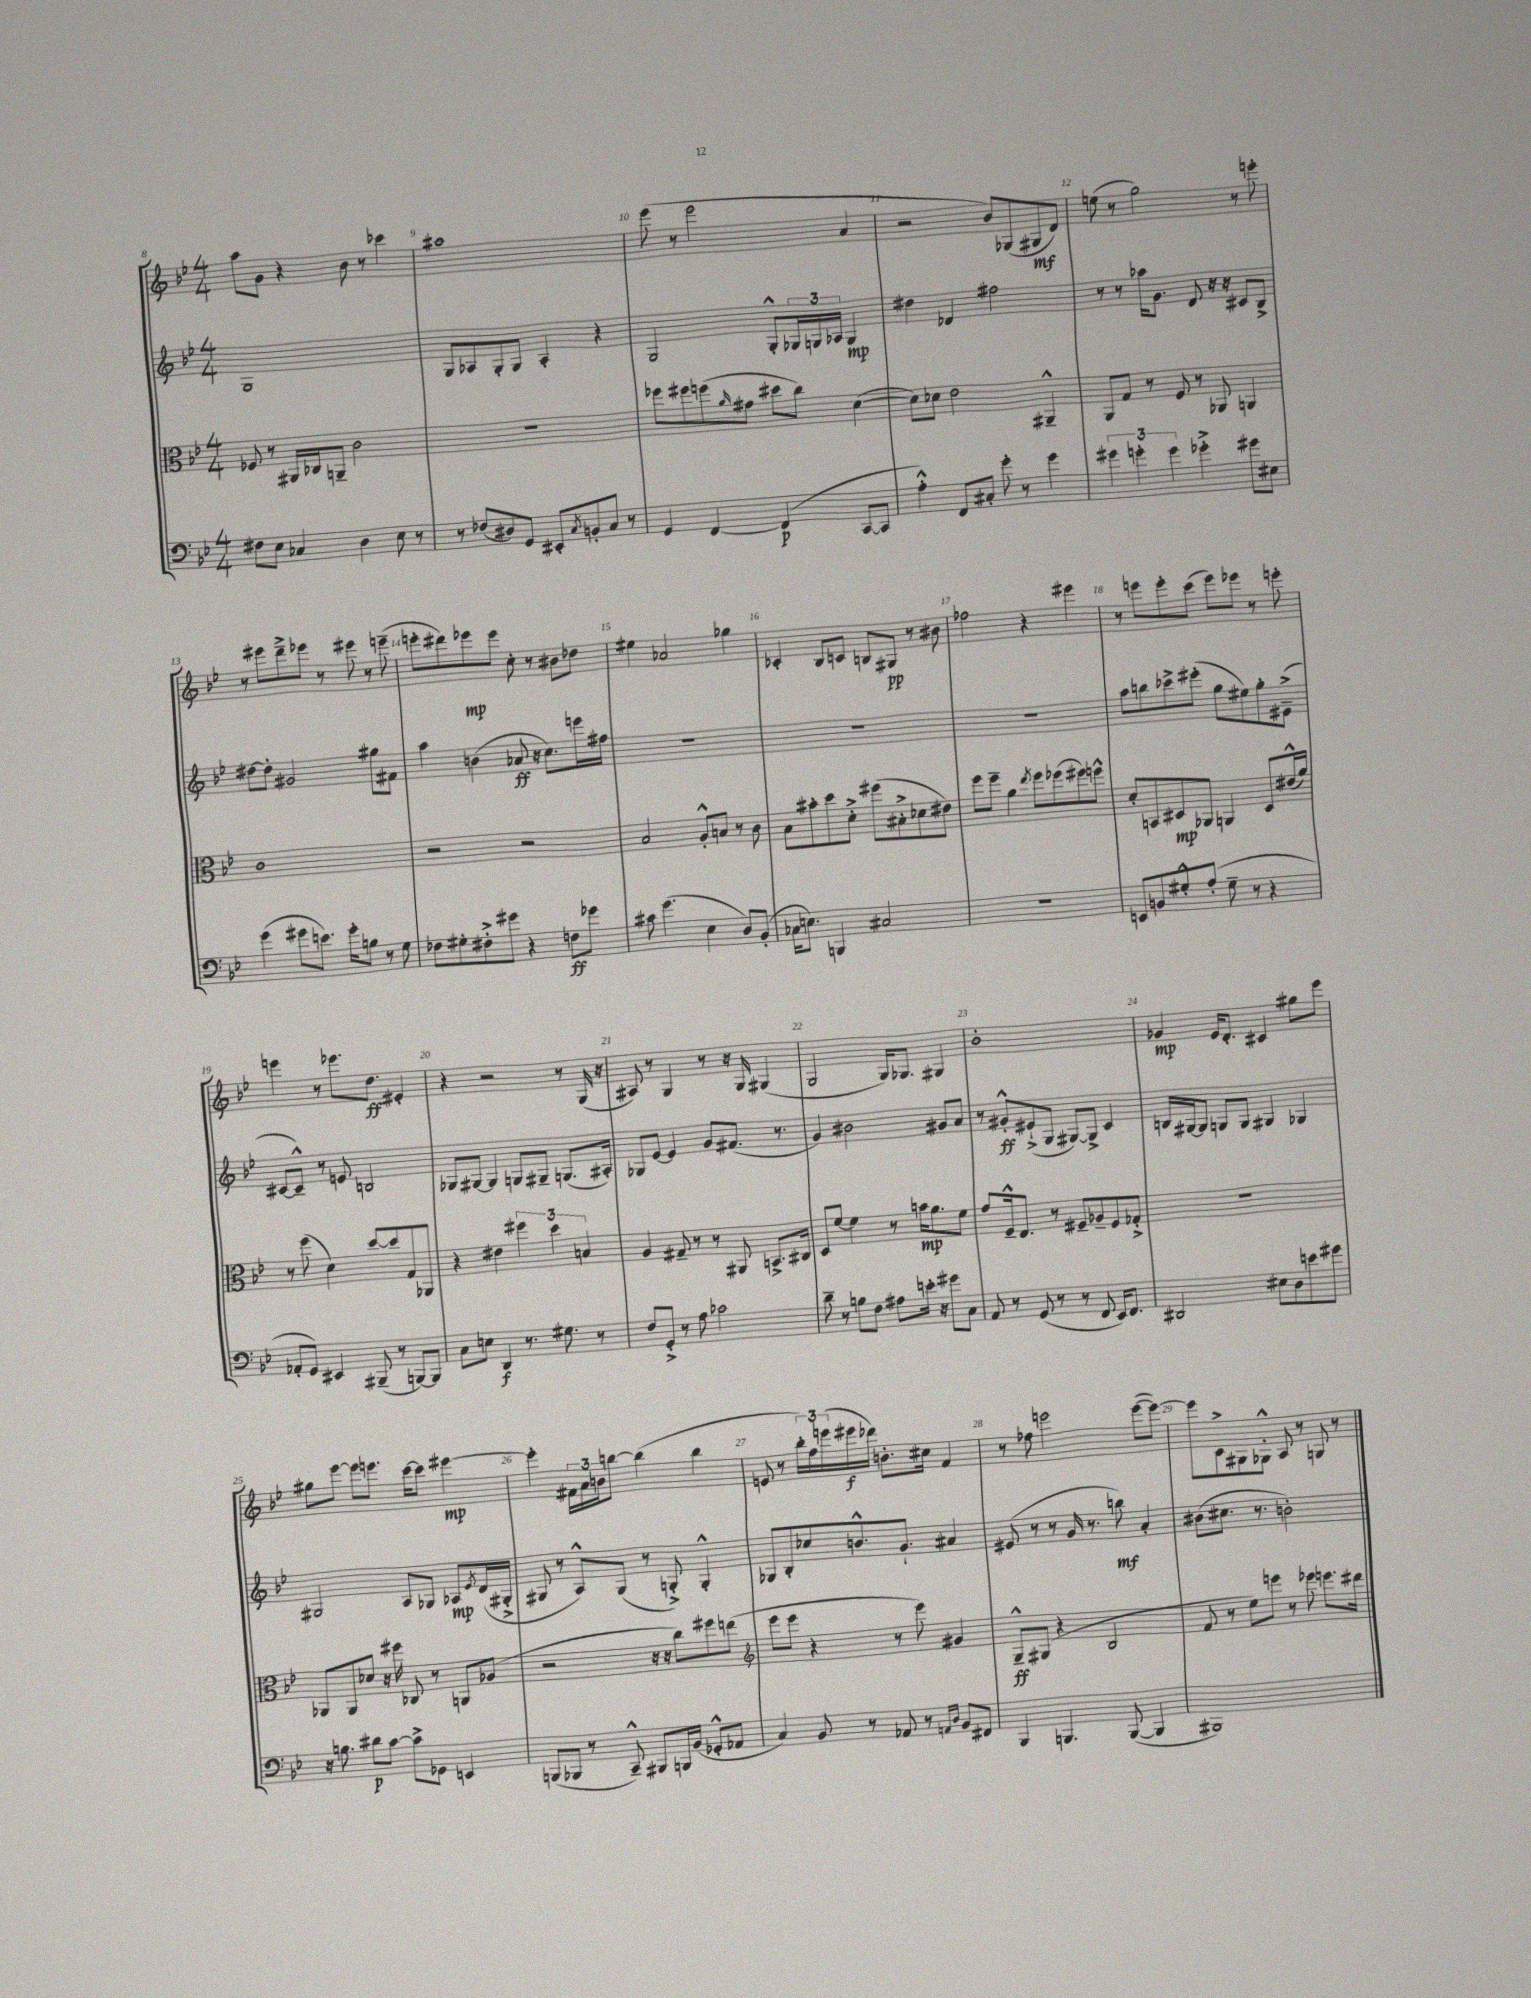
<<
\new StaffGroup <<
\new Staff = "s0" {
    \clef treble \key bes \major \numericTimeSignature \time 4/4
    a''8 g'8 r4 bes'8 r8 ces'''4 |
    ais''1 |
    ees'''8( r8 ees'''2 a'4 |
    r2 bes'8) ges8( gis8\mf d'8) |
    e''8( r8 g''2) r8 e'''8-. |
    r8 eis'''8 d'''8---> ees'''8 r8 eis'''8 r8 e'''8--( |
    e'''8-. dis'''8) ees'''8\mp ees'''8 c''8-. r8 bis'8 des''8 |
    eis''4 aes'2 ges''4 |
    ces'4-. bes8 c'8 b8 gis8\pp r8 bis'8 |
    fes''2 r4 eis'''4 |
    r8 e'''8 e'''8-. c'''8( e'''8) ees'''8 r8 e'''8-. |
    e'''4 r8 ees'''8. d''8.\ff eis'4-. |
    r4 r2 r8 g16( r16 |
    ais8) r8 g4 r8 r16 g16 gis4( |
    g2 g16) ges8. gis4 |
    bes'1-. |
    ges'4\mp ees'16 d'8.-. cis'4 gis''8 ees'''8 |
    gis''8 ees'''8~ ees'''8 e'''8. c'''16~ c'''8 eis'''4~\mp |
    eis'''4-. \tuplet 3/2 { fis'16 a'16 b'16 } b''8~ b''4( b''4 |
    e'8 r8 \tuplet 3/2 { bes''16-.) f''16 e'''16( } eis'''16\f des'''16) b'8.-. cis''16 f'4 |
    r8 fes''8 e'''2 e'''8~( e'''8~) |
    e'''8 c'8-> gis8 ges8-.-^ a8 r8 g8 r8 \bar "|." |
}
\new Staff = "s1" {
    \clef treble \key bes \major \numericTimeSignature \time 4/4
    g1 |
    g8 aes8 g8-. g8 aes4-. r4 |
    g2 g8-.-^ \tuplet 3/2 { ges16 g16 aes16 } g4\mp |
    dis''4 des'4 fis''2 |
    r8 r8 aes''16 g'8. d'8 r16 r16 cis'8 bes8-> |
    dis''8~ dis''8-. gis'2 gis''8 fis'8 |
    a''4 b'4( aes'8\ff r16 c''8.) e'''16 fis''16 |
    R1 |
    R1 |
    R1 |
    a''8 b''8 ces'''8-> eis'''8-.( g''8 eis''8) g''8-. eis'8--->( |
    cis'8~ cis'8---^) r8 e'8 b2 |
    ges8 gis8~ gis4 g8 gis8-- g8.( ais16-.) |
    ges8 ees'8~ ees'4 g'8 fis'8.( r8. |
    g'4) bis'2 gis'8 a'8 |
    r8 gis'8-.-^\ff eis'8-!->( g8 gis8~) gis8-> c'4 |
    b16 gis16~ gis8 g8 g8 gis4 ges4 |
    gis2 a8 ges8 aes8\mp \acciaccatura { ees'8 } d'16( gis16-.-> |
    gis8 r8 a8-^) gis8( r8 g8-.->) g4-.-^ |
    ges8 bes8-. ces''8 b'8.-^ g'8.-! ais'4 |
    eis'8( r8 r8 g'16 r8. b''8\mf) a'4-. |
    bis'8( cis''8. r8. b'2-.) \bar "|." |
}
\new Staff = "s2" {
    \clef alto \key bes \major \numericTimeSignature \time 4/4
    fes8 r8 ais,16 ces16 a,8-- c'2 |
    R1 |
    fes''8 fis''8 f''8( \grace { a'16 } gis'8 dis''8 c''8) d'4~( |
    d'8) des'8 ees'2 ais,4---^ |
    a,8 g8 r8 f8 r8 aes,8 a,4 |
    c'1 |
    r2 r2 |
    bes2 a8-.-^ b8 r8 c'8 |
    bes8 bis'8-. d''8 d'8-.-> fis''8( bis8-.-> des'8 eis'8) |
    f''8 f''8-- a'4 \acciaccatura { ees''8 } f''8 fes''8( fis''8) f''8-^ |
    d'8-. b,8 dis8\mp aes,8 a,4 dis8 eis'16-^( a'16) |
    r8 f''8( d'4) d''8~ d''8 g8 aes,8 |
    r4 eis'4 \tuplet 3/2 { fis''4 d''4 b4 } |
    a4 gis8-- r8 r8 ais,8 b,8.-> cis16 |
    d8 f'8~ f'4 r8 b'16\mp a'8. f'8 |
    g'8 f16---^ ees8. r8 fis8-- aes8-- fis8 ges8-.-> |
    R1 |
    aes,8 aes,8 des'8 r16 fis''16 ces8 r8 a,8 aes8( |
    r2 r16 r16 c''8) fis''8 e''8( |
    \clef treble ees'''8 ees'''8 r4 r8 ees'''8) gis'4 |
    g8---^\ff gis8( r4 bes2 |
    f'8 r8 ees''8) e'''8 r8 ees'''8 e'''8. dis'''16 \bar "|." |
}
\new Staff = "s3" {
    \clef bass \key bes \major \numericTimeSignature \time 4/4
    fis8 ees8 ces4 d4 ees8 r8 |
    r8 fes8( dis8) g,8 eis,8-. \acciaccatura { c8 } b,8-. c8 r8 |
    g,4 f,4~ f,4\p( c,8~ c,8 |
    a4-.-^) f,8 cis8-. g'8-. r8 g'4 |
    \tuplet 3/2 { gis'4 g'4-. g'4 } ges'4-.-> gis'8 eis8 |
    g'4( gis'8 e'8.) gis'16-. b8 r8 g8 |
    fes8 gis8-. fis8-.-> gis'8 r4 f8\ff ges'8 |
    cis'8 g'4.( ees4 d8) bes,8-.( |
    ces16 e8.) b,,4 cis2 |
    R1 |
    e,8 b,8 gis8-.-^ a8-.( gis8-- r8 r4 |
    aes,8-. g,8) eis,4 bis,,8--( r8 b,,8~) b,,8 |
    c8 e8 d,4\f r8. gis8. r8 |
    f8 g,8-.-> r8 a8 ces'2 |
    d'8-- r8 b8 f8 ais8 e'16-. r16 gis'8 c8 |
    a,8 r8 g,8( r8 r8 f,8 ees,16) f,8. |
    dis,2 eis8 d8 e'8 gis'8 |
    r16 b8. dis'8\p c'8~ c'8-> ges,8 e,4 |
    b,,8( bes,,8 r8 c,8---^) bis,,8 b,,16 bes,16( ges,8-.-^ aes,8 |
    c4) bes,8 r8 aes,8 r8 \grace { a,16 d16 } bes,8 fis,8 |
    bes,,4 b,,4. b,,8~( b,,4 |
    bis,,1) \bar "|." |
}
>>
>>
\layout { \context { \Score currentBarNumber = #8 \override BarNumber.break-visibility = ##(#f #t #t) barNumberVisibility = #all-bar-numbers-visible } }
